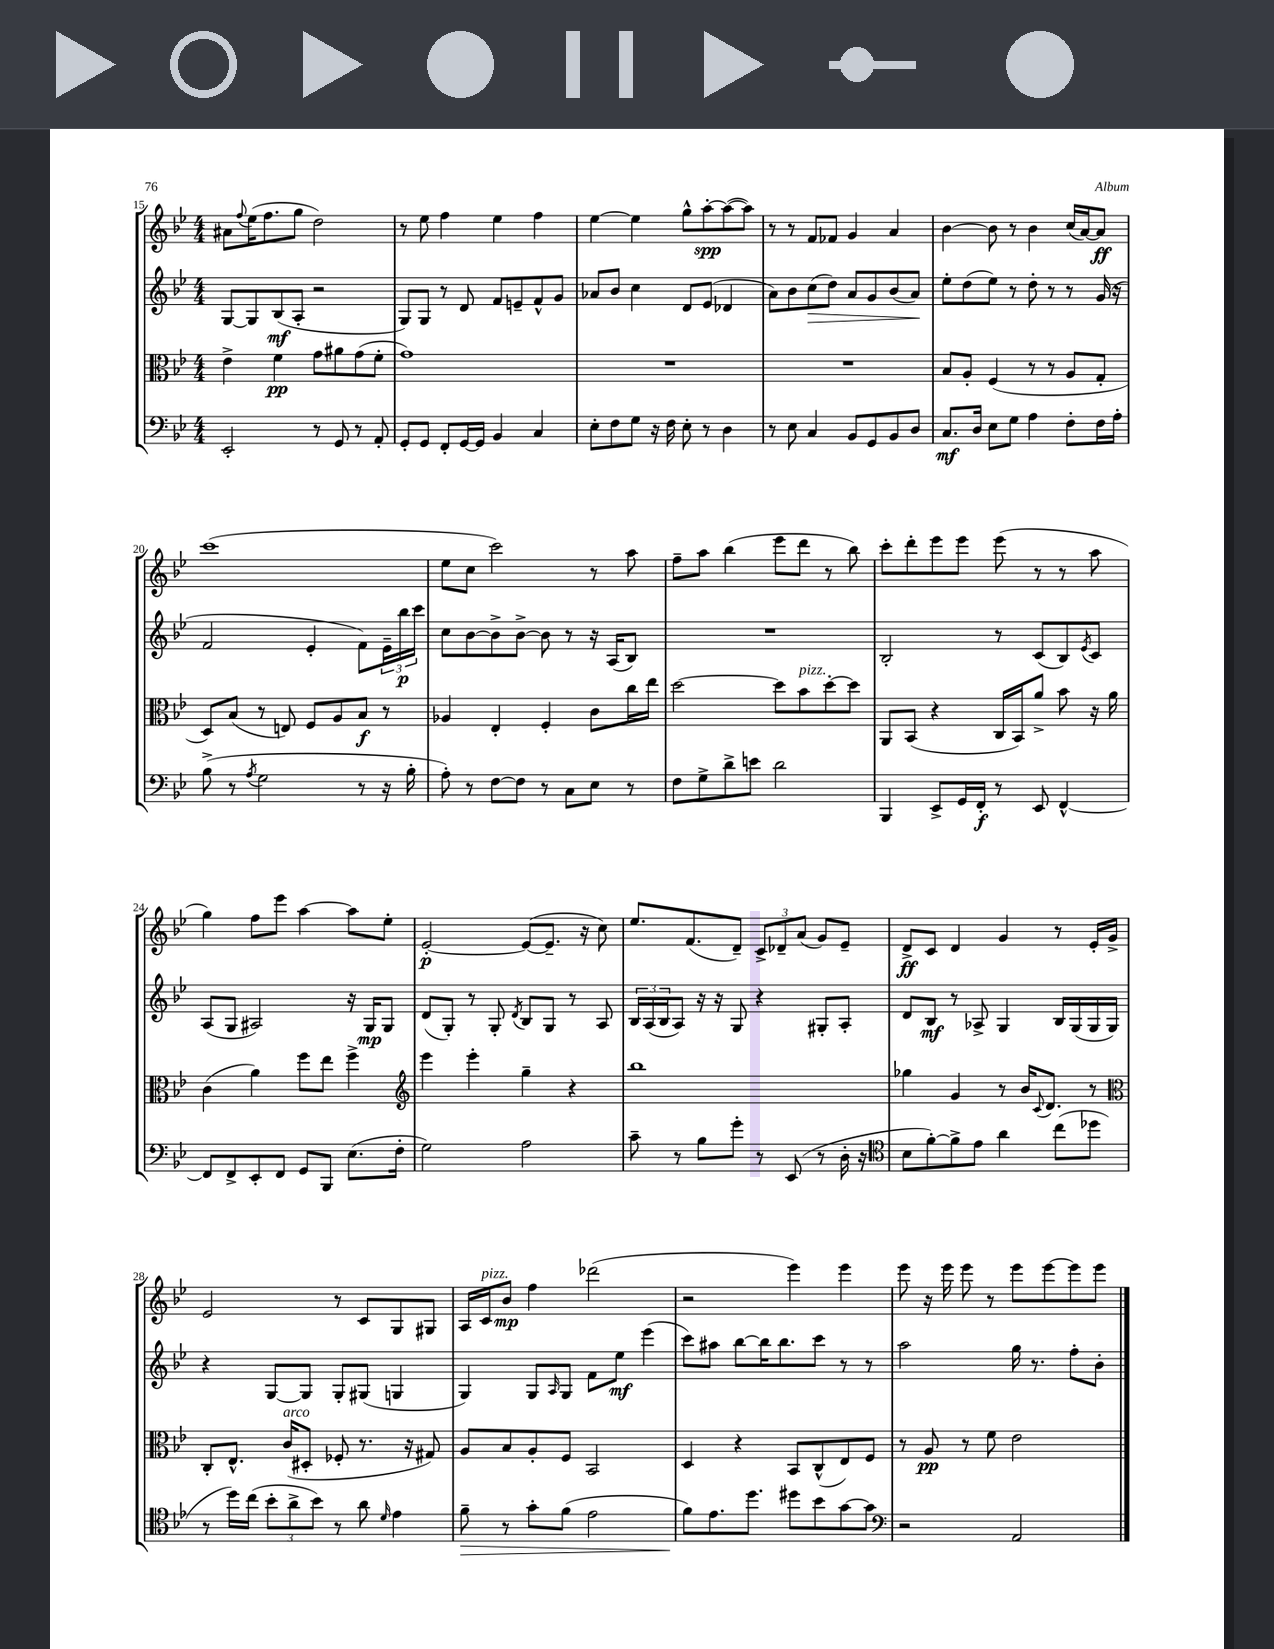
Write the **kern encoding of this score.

**kern	**kern	**kern	**kern
*staff4	*staff3	*staff2	*staff1
*clefF4	*clefC3	*clefG2	*clefG2
*k[b-e-]	*k[b-e-]	*k[b-e-]	*k[b-e-]
*M4/4	*M4/4	*M4/4	*M4/4
2EE-'/	4e-^\	[8G/L	8a#\L
.	.	.	8qqff/
.	.	8G/]	(16ee-\K
.	.	.	8.ff\
.	4f\	(8B-/	.
.	.	8A'/J	8gg\J
8r	8g\L	2r	2dd\)
8GG/	8a#\	.	.
8r	(8g\	.	.
8AA'/	8f'\J	.	.
=	=	=	=
8GG'/L	1g)	8G/L)	8r
8GG/J	.	8G/J	8ee-\
8FF'/L	.	8r	4ff\
[16GG/L	.	8d/	.
16GG/]JJ	.	.	.
4BB-/	.	8f/L	4ee-\
.	.	8e~/	.
4C/	.	8f^^/	4ff\
.	.	8g/J	.
=	=	=	=
8E-'\L	1r	8a-/L	[4ee-\
8F\	.	8b-/J	.
8G\J	.	4cc\	4ee-\]
16r	.	.	.
16F\	.	.	.
8E-'\	.	8d/L	8gg^^\L
8r	.	(8e-/J	[8aa'\
4D\	.	4d-/	(8aa\_
.	.	.	8aa\]J)
=	=	=	=
8r	1r	8a\L)	8r
8E-\	.	8b-\	8r
4C/	.	(8cc\	8f/L
.	.	8dd\J)	8f-/J
8BB-/L	.	8a/L	4g/
8GG/	.	8g/	.
8BB-/	.	(8b-/	4a/
8D/J	.	8a/J)	.
=	=	=	=
8.C/L	8B-/L	8ee-'\L	[4b-\
.	8A'/J	(8dd\	.
16D/Jk	.	.	.
8E-\L	(4F/	8ee-\J)	8b-\]
8G\J	.	8r	8r
4A\	8r	8dd'\	4b-\
.	8r	8r	.
8F'\L	8A/L	8r	(16cc/LL
.	.	.	[16a/J)
16F\L	8G'/J	(16g/	8a/]J
16A'\JJ	.	16r	.
=	=	=	=
(8B-^\	8D/L)	2f/	(1ccc
8r	(8B-/J	.	.
8qA/	.	.	.
2G\	8r	.	.
.	8E/)	.	.
.	8F/L	4e-'/	.
.	8A/	.	.
8r	8B-/J	8f\L)	.
16r	8r	24e-~\L	.
.	.	24bb-\	.
16B-'\	.	.	.
.	.	24ccc\JJ	.
=	=	=	=
8A'\)	4A-/	8cc\L	8ee-\L
8r	.	[8b-\	8cc\J
[8F\L	4E-'/	8b-^\]	2ccc\)
8F\]J	.	[8b-^\J	.
8r	4F'/	8b-\]	.
8C\L	.	8r	.
8E-\J	8c\L	16r	8r
.	.	(16A/LK	.
8r	16cc\L	8B-/J)	8aa\
.	16ee-\JJ	.	.
=	=	=	=
8F\L	[2dd\	1r	8ff~\L
8G^\	.	.	8aa\J
8d^\	.	.	(4bb-\
8e\J	.	.	.
2d\	8dd\]L	.	8eee-\L
.	8b-\	.	8ddd\J
.	[8dd'\	.	8r
.	8dd\]J	.	8bb-\)
=	=	=	=
4BBB-/	8AA/L	2B-'/	8ccc'\L
.	(8BB-/J	.	8ddd'\
8EE-^/L	4r	.	8eee-\
16GG/L	.	.	8eee-\J
16FF'/JJ	.	.	.
8r	16C/LL	8r	(8eee-\
.	16BB-/J)	.	.
8EE-/	8a^/J	(8c/L	8r
[4FF^^/	8b-\	8B-/)	8r
.	.	8qe-/	.
.	16r	8c/J	8aa\
.	16a\	.	.
=	=	=	=
8FF/]L	(4c\	(8A/L	4gg\)
8FF^/	.	8G/J	.
8EE-'/	4a\)	2A#/)	8ff\L
8FF/J	.	.	8eee-\J
8GG/L	8ff\L	.	[4aa\
8BBB-/J	8ee-\J	.	.
(8.E-\L	4ff^\	16r	8aa\]L
.	.	16G/LK	.
.	.	8G/J	8ee-'\J
16F'\Jk	.	.	.
=	=	=	=
*	*clefG2	*	*
2G\)	4eee-\	(8d/L	[2e-'/
.	.	8G'/J)	.
.	4eee-'\	8r	.
.	.	8G'/	.
.	.	8qd/	.
2A\	4gg~\	8B-/L	(8e-/_L
.	.	8G/J	8.e-~/]J
.	4r	8r	.
.	.	.	16r
.	.	8A/	8cc\)
=	=	=	=
8c~\	1bb-	24B-/LL	8.ee-/L
.	.	(24A/	.
.	.	24B-/J	.
8r	.	8A/J)	.
.	.	.	(8.f/
8B-\L	.	16r	.
.	.	16r	.
8g'\J	.	8G/	8d~/J)
8r	.	4r	12c^/L
.	.	.	12d-~/
(8EE-/	.	.	.
.	.	.	(12a/J
8r	.	8G#'/L	8g/L)
16D'\	.	8A'/J	8e-~/J
16r	.	.	.
=	=	=	=
*clefC4	*	*	*
8B-\L	4gg-\	8d/L	8d^/L
[8f'\)	.	8B-/J	8c/J
8f^\]	4g/	8r	4d/
8e-\J	.	8A-^/	.
4a\	8r	4G/	4g/
.	16b-/LK	.	.
.	8qqc/	.	.
.	8.d/J	.	.
(8cc\L	.	16B-/LL	8r
.	.	(16G/	.
8dd-\J	8r	16G/	16e-'/LL
.	.	16G/JJ)	16g^/JJ
=	=	=	=
*	*clefC3	*	*
8r	8C'/L	4r	2e-/
16dd\LL)	8.E-^^/J	.	.
(16cc\JJ	.	.	.
12b-'\L	.	[8G/L	.
.	(16c/LK	.	.
12a^\	.	.	.
.	8D#'/J	8G/]J	.
12b-\J)	.	.	.
8r	8F-'/	8G'/L	8r
8a\	8.r	(8G#/J	8c/L
16qqd/	.	.	.
4e-\	.	4G/	8G/
.	16r	.	.
.	8G#/)	.	8G#/J
=	=	=	=
8f~\	8A/L	4G/)	16A/LL
.	.	.	16c/J
8r	8B-/	.	8b-/J
8g'\L	8A'/	8G/L	4ff\
.	.	16qqA/	.
(8f\J	8F/J	8G/J	.
2e-\	2BB-/	8f\L	(2ddd-\
.	.	8ee-\J	.
.	.	(4eee-\	.
=	=	=	=
8f\L)	4D/	8ccc\L)	2r
8.e-\	.	8aa#\J	.
.	4r	[8bb-\L	.
8.dd\J	.	.	.
.	.	16bb-\]K	.
.	.	8.bb-\	.
8dd#\L	8BB-/L	.	4eee-\)
8b-\	(8C^^/	8ccc\J	.
[8g\	8E-/)	8r	4eee-\
8g\]J	8F/J	8r	.
=	=	=	=
*clefF4	*	*	*
2r	8r	2aa\	8eee-\
.	8A/	.	16r
.	.	.	16eee-\
.	8r	.	8eee-\
.	8f\	.	8r
2AA/	2e-\	16gg\	8eee-\L
.	.	8.r	.
.	.	.	[8eee-\
.	.	8ff'\L	8eee-\]
.	.	8b-'\J	8eee-\J
==	==	==	==
*-	*-	*-	*-
